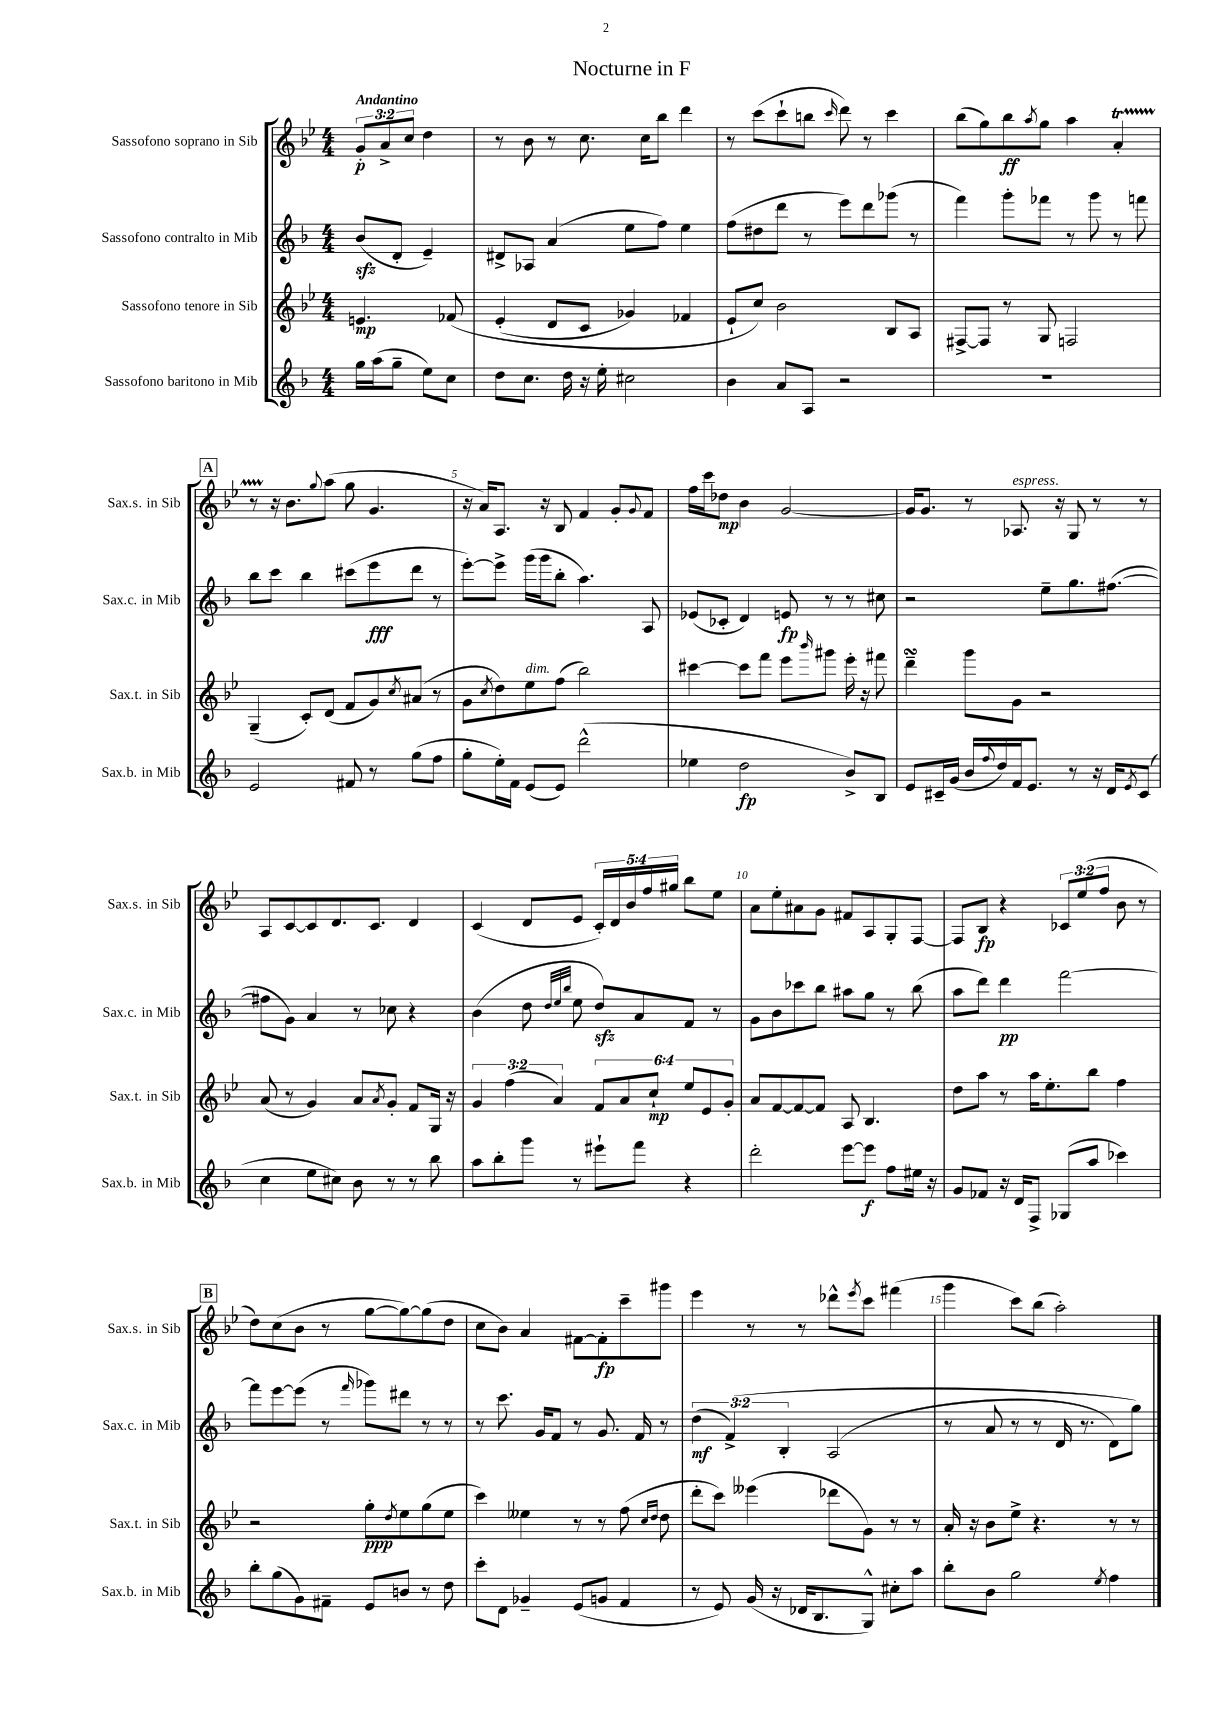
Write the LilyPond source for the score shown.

\header { title = "Nocturne in F" }
<<
\new StaffGroup <<
\new Staff = "s0" \with { instrumentName = "Sassofono soprano in Sib" shortInstrumentName = "Sax.s. in Sib" } {
    \clef treble \key bes \major \numericTimeSignature \time 4/4 \override Staff.TupletNumber.text = #tuplet-number::calc-fraction-text \partial 2 \tempo "Andantino"
    \tuplet 3/2 { g'8-.\p a'8-> c''8 } d''4 |
    r8 bes'8 r8 c''8. c''16 bes''8 d'''4 |
    r8 c'''8( c'''8-! b''8 \grace { c'''16 } d'''8) r8 c'''4 |
    bes''8( g''8) bes''8\ff \acciaccatura { a''8 } g''8 a''4 a'4-.\startTrillSpan |
    \mark \markup { \box "A" } r8 r16\stopTrillSpan bes'8. \appoggiatura { g''8 } a''8( g''8 g'4. |
    r16 a'16) a8. r16 bes8 f'4 g'8-. \appoggiatura { g'8 } f'8 |
    f''16 c'''16 des''8\mp bes'4 g'2~ |
    g'16 g'8. r8 aes8.^\markup { \italic "espress." } r16 g8 r8 r8 |
    a8 c'8~ c'8 d'8. c'8. d'4 |
    c'4( d'8 ees'8 \tuplet 5/4 { c'16-.) d'16 bes'16 f''16 gis''16 } bes''8 ees''8 |
    a'8 ees''8-. ais'8 g'8 fis'8 a8 g8-. f8~ |
    f8 bes8\fp r4 \tuplet 3/2 { ces'8 ees''8( f''8 } bes'8 r8 |
    \mark \markup { \box "B" } d''8) c''8( bes'8 r8 g''8~ g''8~) g''8( d''8 |
    c''8 bes'8) a'4 fis'8~ fis'8-.\fp c'''8-- gis'''8 |
    ees'''4 r8 r8 des'''8-^ \acciaccatura { ees'''8 } c'''8 fis'''4( |
    g'''4 c'''8) bes''8( a''2-.) \bar "|." |
}
\new Staff = "s1" \with { instrumentName = "Sassofono contralto in Mib" shortInstrumentName = "Sax.c. in Mib" } {
    \clef treble \key f \major \numericTimeSignature \time 4/4 \override Staff.TupletNumber.text = #tuplet-number::calc-fraction-text \partial 2
    bes'8\sfz( d'8-. e'4--) |
    dis'8-> aes8 a'4( e''8 f''8) e''4 |
    f''8( dis''8 d'''8 r8 e'''8) d'''8 ges'''8( r8 |
    f'''4) g'''8-. fes'''8 r8 g'''8 r8 f'''8 |
    \mark \markup { \box "A" } bes''8 c'''8 bes''4 cis'''8( e'''8\fff d'''8 r8 |
    e'''8~-.) e'''8-> g'''16( g'''16 bes''8-. a''4.) a8 |
    ees'8( ces'8-. d'4) e'8\fp r8 r8 cis''8 |
    r2 e''8-- g''8. fis''8.~( |
    fis''8 g'8) a'4 r8 ces''8 r4 |
    bes'4( d''8 \grace { d''32 e''32 bes''32 } e''8 d''8\sfz) a'8 f'8 r8 |
    g'8 bes'8 ces'''8 bes''8 ais''8 g''8 r8 bes''8( |
    a''8 d'''8) d'''4\pp f'''2~ |
    \mark \markup { \box "B" } f'''8 e'''8~ e'''8( r8 \grace { f'''16 } ges'''8) dis'''8 r8 r8 |
    r8 c'''8. g'16 f'8 r8 g'8. f'16 r8 |
    \tuplet 3/2 { d''4\mf( f'4->)\( bes4-. } a2( |
    r8 a'8 r8 r8 d'16 r8. d'8) g''8\) \bar "|." |
}
\new Staff = "s2" \with { instrumentName = "Sassofono tenore in Sib" shortInstrumentName = "Sax.t. in Sib" } {
    \clef treble \key bes \major \numericTimeSignature \time 4/4 \override Staff.TupletNumber.text = #tuplet-number::calc-fraction-text \partial 2
    e'4.\mp fes'8\( |
    ees'4-.( d'8 c'8 ges'4) fes'4 |
    ees'8-! c''8\) bes'2 bes8 a8 |
    fis8~-> fis8 r8 g8 f2 |
    \mark \markup { \box "A" } g4--( c'8-.) d'8( f'8 g'8) \acciaccatura { c''8 } ais'8( r8 |
    g'8 \acciaccatura { c''8 } d''8) ees''8^\markup { \italic "dim." } f''8( bes''2) |
    cis'''4~ cis'''8 f'''8 ees'''8 \grace { bes'''16 } gis'''8 ees'''16-. r16 fis'''8 |
    d'''4--\turn g'''8 g'8 r2 |
    a'8( r8 g'4) a'8 \acciaccatura { a'8 } g'8-. f'8 g16 r16 |
    \tuplet 3/2 { g'4 f''4( a'4) } \tuplet 6/4 { f'8 a'8 c''8-!\mp ees''8 ees'8 g'8-. } |
    a'8 f'8~ f'8~ f'8 a8 bes4. |
    d''8 a''8 r8 a''16 ees''8.-. bes''8 f''4 |
    \mark \markup { \box "B" } r2 g''8-.\ppp \acciaccatura { d''8 } ees''8 g''8( ees''8 |
    c'''4) eeses''4 r8 r8 f''8( \grace { c''16 d''16 } d''8 |
    d'''8-. c'''8) eeses'''4( des'''8 g'8) r8 r8 |
    a'16-. r16 bes'8 ees''8-> r4. r8 r8 \bar "|." |
}
\new Staff = "s3" \with { instrumentName = "Sassofono baritono in Mib" shortInstrumentName = "Sax.b. in Mib" } {
    \clef treble \key f \major \numericTimeSignature \time 4/4 \partial 2
    g''16 a''16( g''8-- e''8) c''8 |
    d''8 c''8. d''16 r16 e''16-. cis''2 |
    bes'4 a'8 a8 r2 |
    R1 |
    \mark \markup { \box "A" } e'2 fis'8 r8 g''8( f''8 |
    g''8-. e''16-.) f'16 e'8( e'8) d'''2-^( |
    ees''4 d''2\fp bes'8->) bes8 |
    e'8 cis'16-- g'16( bes'16 \appoggiatura { f''8 } d''16) f'16 e'8. r8 r16 d'16 \acciaccatura { e'8 } cis'8( |
    c''4 e''8 cis''8) bes'8 r8 r8 bes''8 |
    a''8 bes''8-. g'''8 r8 eis'''8-! f'''8 r4 |
    d'''2-. e'''8~ e'''8\f f''8 eis''16 r16 |
    g'8 fes'8 r16 d'16 f8-> ges8( a''8 ces'''4) |
    \mark \markup { \box "B" } bes''8-. g''8( g'8) fis'8-- e'8 b'8 r8 d''8 |
    c'''8-. d'8 ges'4-- e'8( g'8 f'4 |
    r8 e'8) g'16( r16 des'16 bes8. g8-^) cis''8-. a''8 |
    bes''8-. bes'8 g''2 \acciaccatura { e''8 } f''4 \bar "|." |
}
>>
>>
\layout { \context { \Score \override BarNumber.break-visibility = ##(#f #t #t) barNumberVisibility = #(every-nth-bar-number-visible 5) } }
